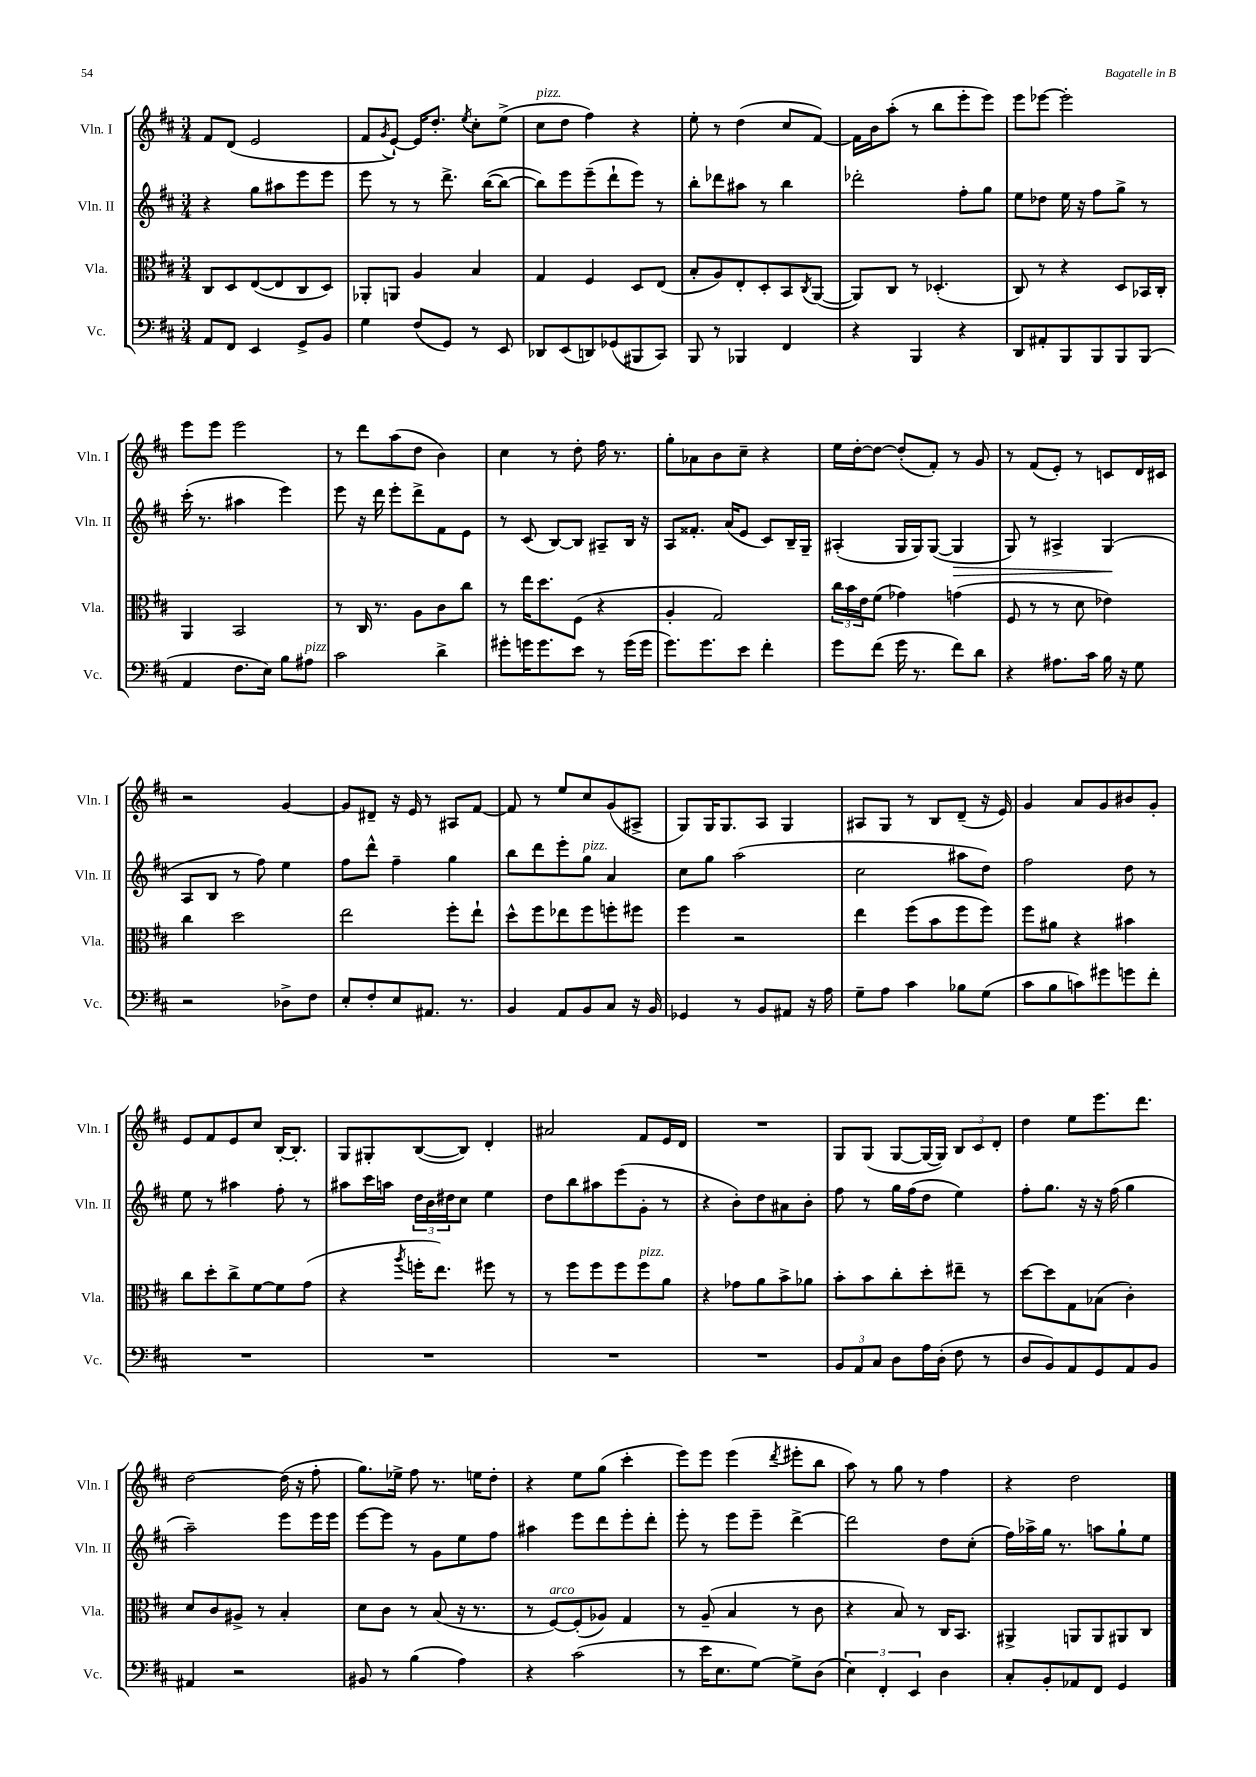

**kern	**kern	**kern	**kern
*staff4	*staff3	*staff2	*staff1
*clefF4	*clefC3	*clefG2	*clefG2
*k[f#c#]	*k[f#c#]	*k[f#c#]	*k[f#c#]
*M3/4	*M3/4	*M3/4	*M3/4
8AA	8C#	4r	8f#
8FF#	8D	.	(8d
4EE	([8E	8gg	2e
.	8E]	8aa#	.
8GG^	8C#	8eee	.
8BB	8D)	8eee	.
=	=	=	=
4G	8AA-'	8eee	8f#
.	.	.	8qg
.	8AA	8r	[8e`)
(8F#	4A	8r	16e]
.	.	.	8.dd'
8GG)	.	8.ddd^	.
.	.	.	8qee
8r	4B	.	8cc#'
.	.	([16bb	.
8EE	.	8bb_	(8ee^
=	=	=	=
8DD-	4G	8bb])	8cc#
(8EE	.	8eee	8dd
8DD)	4F#	(8eee~	4ff#)
(8GG-	.	8ddd`	.
8BBB#	8D	8eee)	4r
8CC#)	(8E	8r	.
=	=	=	=
8BBB	8B'	8bb'	8ee'
8r	8A)	8ddd-	8r
4BBB-	8E'	8aa#	(4dd
.	8D'	8r	.
4FF#	8BB	4bb	8cc#
.	8qC#	.	.
.	([8AA	.	[8f#)
=	=	=	=
4r	8AA])	2ddd-'	16f#]
.	.	.	16b
.	8C#	.	(8aa'
4BBB	8r	.	8r
.	(4.D-'	.	8bb
4r	.	8ff#'	8eee'
.	.	8gg	8eee)
=	=	=	=
8DD	8C#)	8ee	8eee
8AA#'	8r	8dd-	[8eee-
8BBB	4r	16ee	2eee-']
.	.	16r	.
8BBB	.	8ff#	.
8BBB	8D	8gg^	.
(8BBB	16BB-	8r	.
.	16C#'	.	.
=	=	=	=
4AA	4AA	(16ccc#'	8eee
.	.	8.r	.
.	.	.	8eee
8.F#	2BB	4aa#	2eee
16E)	.	.	.
8B	.	4eee)	.
8A#	.	.	.
=	=	=	=
2c#	8r	8eee	8r
.	16C#	16r	8ddd
.	8.r	16ddd	.
.	.	8eee'	(8aa
.	8A	8ddd^	8dd
4d^	8c#	8f#	4b)
.	8cc#	8e	.
=	=	=	=
8g#'	8r	8r	4cc#
16g	16ee	(8c#	.
8.g	8.dd	.	.
.	.	[8B)	8r
8e	(8F#	8B]	8dd'
8r	4r	8A#~	16ff#
.	.	.	8.r
(16g	.	16B	.
16g	.	16r	.
=	=	=	=
8.g)	4A'	8A	8gg'
.	.	8.f##'	8a-
8.g	.	.	.
.	2G)	.	8b
.	.	(16a	.
8e	.	8e	8cc#~
4f#'	.	8c#)	4r
.	.	16B~	.
.	.	16G~	.
=	=	=	=
8g	24cc#	(4A#'	16ee
.	24b	.	.
.	.	.	[16dd'
.	24e	.	.
(8f#	(8f#	.	8dd_
16g	4g-)	16G	(8dd']
8.r	.	16G)	.
.	.	([8G	8f#')
8f#)	(4g	4G]	8r
8d	.	.	8g
=	=	=	=
4r	8F#	8G)	8r
.	8r	8r	(8f#
8.A#	8r	4A#^	8e')
.	8d	.	8r
16c#	.	.	.
16B	4e-)	(4G	8c
16r	.	.	.
8G	.	.	16d
.	.	.	16c#
=	=	=	=
2r	4cc#	8A	2r
.	.	8B	.
.	2dd	8r	.
.	.	8ff#)	.
8D-^	.	4ee	[4g
8F#	.	.	.
=	=	=	=
8E'	2ee	8ff#	8g]
8F#'	.	8ddd^^	8d#~
8E	.	4ff#~	16r
.	.	.	16e
8.AA#	.	.	8r
.	8ff#'	4gg	8A#
8.r	.	.	.
.	8ee`	.	[8f#
=	=	=	=
4BB	8dd^^	8bb	8f#]
.	8ff#	8ddd	8r
8AA	8ee-	8eee'	8ee
8BB	8ff#	8gg	8cc#
8C#	8ff'	4a	(8g
16r	8ff#	.	8A#^
16BB	.	.	.
=	=	=	=
4GG-	4ff#	8cc#	8G)
.	.	8gg	16G
.	.	.	8.G
8r	2r	(2aa	.
8BB	.	.	8A
8AA#	.	.	4G
16r	.	.	.
16A	.	.	.
=	=	=	=
8G~	4ee	2cc#	8A#
8A	.	.	8G
4c#	(8ff#	.	8r
.	8b	.	8B
8B-	8ff#	8aa#	(8d~
(8G	8ff#)	8dd)	16r
.	.	.	16e)
=	=	=	=
8c#	8ff#	2ff#	4g
8B	8a#	.	.
8c)	4r	.	8a
8g#	.	.	8g
8g	4b#	8dd	8b#
8f#'	.	8r	8g'
=	=	=	=
2.r	8cc#	8ee	8e
.	8dd'	8r	8f#
.	8cc#^	4aa#	8e
.	[8f#	.	8cc#
.	8f#]	8ff#'	[16B'
.	.	.	8.B']
.	(8g	8r	.
=	=	=	=
2.r	4r	8aa#	8G
.	.	16ccc#	8G#'
.	.	16aa	.
.	8qaa	.	.
.	16ff'	24dd	([8B
.	.	24b	.
.	8.ee)	.	.
.	.	24dd#	.
.	.	8cc#	8B])
.	8ff#	4ee	4d'
.	8r	.	.
=	=	=	=
2.r	8r	8dd	2a#
.	8ff#	8bb	.
.	8ff#	8aa#	.
.	8ff#	(8eee	.
.	8ff#	8g'	8f#
.	8a	8r	16e
.	.	.	16d
=	=	=	=
2.r	4r	4r	2.r
.	8g-	8b')	.
.	8a	8dd	.
.	8b^	8a#	.
.	8a-	8b'	.
=	=	=	=
12BB	8b'	8ff#	8G
12AA	.	.	.
.	8b	8r	(8G
12C#	.	.	.
8D	8cc#'	16gg	[8G
.	.	(16ff#	.
16A	8dd'	8dd	16G_
(16D'	.	.	16G])
8F#	8ee#~	4ee)	12B
.	.	.	12c#
8r	8r	.	.
.	.	.	12d'
=	=	=	=
8D	[8dd	8ff#'	4dd
8BB)	8dd]	8.gg	.
8AA	8G	.	8ee
.	.	16r	.
8GG	(8B-	16r	8.eee
.	.	(16ff#	.
8AA	4c#')	4gg	.
.	.	.	8.ddd
8BB	.	.	.
=	=	=	=
4AA#	8d	2aa~)	[2dd
.	8c#	.	.
2r	8A#^	.	.
.	8r	.	.
.	4B'	8eee	(16dd]
.	.	.	16r
.	.	16eee	8ff#'
.	.	16eee	.
=	=	=	=
8BB#	8d	[8eee	8.gg)
8r	8c#	8eee]	.
.	.	.	16ee-^
(4B	8r	8r	8ff#
.	(8B	8g	8.r
4A)	16r	8ee	.
.	8.r	.	16ee
.	.	8ff#	8dd'
=	=	=	=
4r	8r	4aa#	4r
.	[8F#)	.	.
(2c#	(8F#']	8eee	8ee
.	8A-)	8ddd	(8gg
.	4G	8eee'	4ccc#'
.	.	8ddd'	.
=	=	=	=
8r	8r	8eee'	8eee)
16e	(8A~	8r	8eee
8.E	.	.	.
.	4B	8eee	(4eee
[8G)	.	8eee~	.
.	.	.	8qddd
8G^]	8r	[4ddd^	8eee#'
(8D	8c#	.	8bb
=	=	=	=
6E)	4r	2ddd]	8aa)
.	.	.	8r
6FF#'	.	.	.
.	8B)	.	8gg
6EE	.	.	.
.	8r	.	8r
4D	16C#	8dd	4ff#
.	8.BB	.	.
.	.	(8cc#'	.
=	=	=	=
8C#'	4AA#^	16ff#)	4r
.	.	16aa-^	.
8BB'	.	16gg	.
.	.	8.r	.
8AA-	8AA	.	2dd
8FF#	8AA	8aa	.
4GG	8AA#	8gg`	.
.	8C#	8ee	.
==	==	==	==
*-	*-	*-	*-
